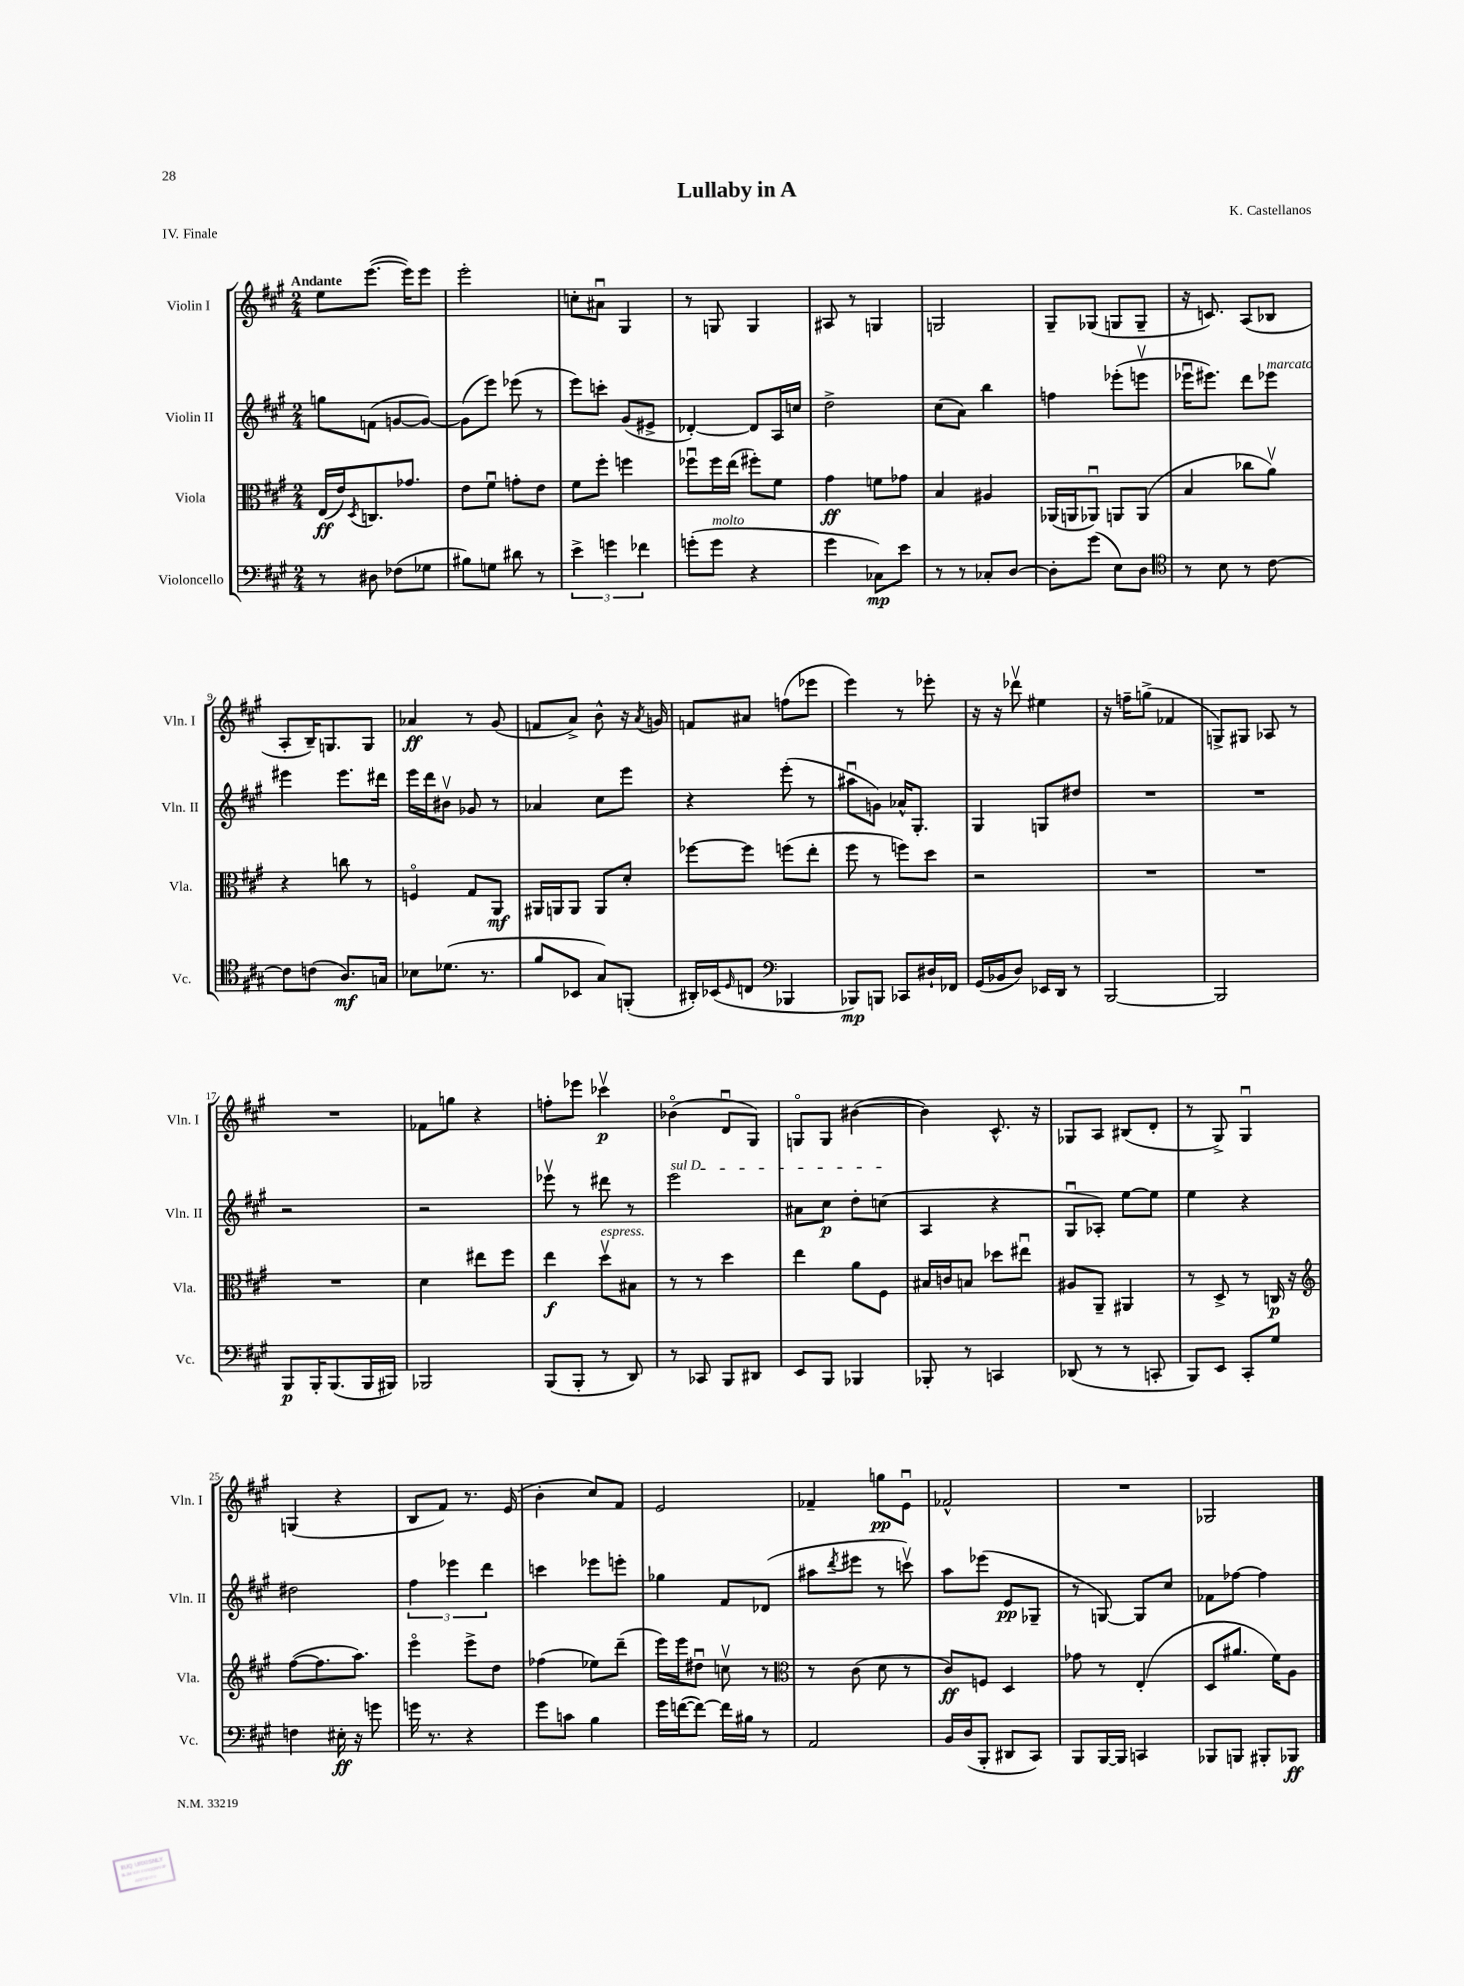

**kern	**dynam	**kern	**dynam	**kern	**dynam	**kern	**dynam
*part4	*part4	*part3	*part3	*part2	*part2	*part1	*part1
*staff4	*staff4	*staff3	*staff3	*staff2	*staff2	*staff1	*staff1
*I"Violoncello	*	*I"Viola	*	*I"Violin II	*	*I"Violin I	*
*I'Vc.	*	*I'Vla.	*	*I'Vln. II	*	*I'Vln. I	*
*clefF4	*	*clefC3	*	*clefG2	*	*clefG2	*
*k[f#c#g#]	*	*k[f#c#g#]	*	*k[f#c#g#]	*	*k[f#c#g#]	*
*M2/4	*	*M2/4	*	*M2/4	*	*M2/4	*
=1	=1	=1	=1	=1	=1	=1	=1
!	!	!	!	!	!	!LO:TX:a:B:t=Andante	!
8r	.	(16E/LL	ff	8ggn\L	.	8ee\L	.
.	.	16e/J)	.	.	.	.	.
.	.	8qD/	.	.	.	.	.
8D#X\	.	8.Cn/	.	(8fn\J	.	([8.eee\J	.
(8F-X\L	.	.	.	[8gn/L	.	.	.
.	.	8.g-X/J	.	.	.	16eee\KL])	.
8G-X\J	.	.	.	8g/J_)	.	8eee\J	.
=2	=2	=2	=2	=2	=2	=2	=2
8B#X\L)	.	8e\L	.	(8g\L]	.	2eee'\	.
8Gn\J	.	8f#u\J	.	8eee\J)	.	.	.
8d#X\	.	8gn'\L	.	(8eee-X\	.	.	.
8r	.	8e\J	.	8r	.	.	.
=3	=3	=3	=3	=3	=3	=3	=3
6e^\	.	8f#\L	.	8eee\L)	.	8ccn'\L	.
.	.	8ff#'\J	.	8cccn'\J	.	8a#Xu\J	.
6gn\	.	.	.	.	.	.	.
.	.	4ffn\	.	(8g#/L	.	4G#/	.
6f-X\	.	.	.	.	.	.	.
.	.	.	.	8e#X^/J	.	.	.
=4	=4	=4	=4	=4	=4	=4	=4
(8gn'\L	.	8ff-Xu\L	.	[4d-X'/)	.	8r	.
!LO:TX:a:i:t=molto	!	!	!	!	!	!	!
8g\J	.	16ff-\L	.	.	.	8Gn/	.
.	.	(16ee\JJ	.	.	.	.	.
4r	.	8ff#X'\L)	.	8d-/L]	.	4G/	.
.	.	8f#\J	.	16A/L	.	.	.
.	.	.	.	16ccn/JJ	.	.	.
=5	=5	=5	=5	=5	=5	=5	=5
4g#\	.	4g#\	ff	2dd^\	.	8A#X/	.
.	.	.	.	.	.	8r	.
8C-X\L)	mp	8fn\L	.	.	.	4Gn/	.
8e\J	.	8g-X\J	.	.	.	.	.
=6	=6	=6	=6	=6	=6	=6	=6
8r	.	4B/	.	(8cc#\L	.	2Gn/	.
8r	.	.	.	8a\J)	.	.	.
8C-X'/L	.	4A#X/	.	4bb\	.	.	.
[8D/J	.	.	.	.	.	.	.
=7	=7	=7	=7	=7	=7	=7	=7
8D'\L]	.	(16AA-X/LL	.	4ffn\	.	8G#~/L	.
.	.	16AAn/J	.	.	.	.	.
(8g#\J	.	8AA-Xu/J)	.	.	.	(8G-X/J	.
8E\L)	.	8AAn/L	.	(8eee-X'\L	.	8Gn/L	.
8D\J	.	(8AA/J	.	8eeenv\J	.	8G~/J	.
=8	=8	=8	=8	=8	=8	=8	=8
*clefC4	*	*	*	*	*	*	*
8r	.	4B/	.	16eee-Xu\KL	.	16r	.
.	.	.	.	8.eee#X\J)	.	8.cn/)	.
8B\	.	.	.	.	.	.	.
8r	.	8cc-X\L	.	8ddd\L	.	(8A/L	.
!	!	!	!	!LO:TX:a:i:t=marcato	!	!	!
[8c#\	.	8av\J)	.	8eee-X\J	.	8B-X/J	.
!!LO:LB:g=z
=9	=9	=9	=9	=9	=9	=9	=9
8c#\L]	.	4r	.	4eee#X\	.	8A'/L	.
(8cn\J	.	.	.	.	.	16B~/K)	.
.	.	.	.	.	.	8.Gn/	.
8.A/L)	mf	8ccn\	.	8.eee#\L	.	.	.
.	.	8r	.	.	.	8G/J	.
16Gn/Jk	.	.	.	16ddd#X\Jk	.	.	.
=10	=10	=10	=10	=10	=10	=10	=10
8B-X\L	.	4Fn/	.	16eee\LL	.	4a-X/	ff
.	.	.	.	16ddd\J	.	.	.
(8.d-X\J	.	.	.	8b#Xv\J	.	.	.
.	.	8G#/L	.	8g-X/	.	8r	.
8.r	.	.	.	.	.	.	.
.	.	8AA/J	mf	8r	.	(8g#/	.
=11	=11	=11	=11	=11	=11	=11	=11
8f#/L	.	16AA#X/LL	.	4a-X/	.	8fn/L	.
.	.	16AAn/J	.	.	.	.	.
8BB-X/J	.	8AA/J	.	.	.	8a^/J)	.
8G#/L)	.	8AA/L	.	8cc#\L	.	8b^^\	.
(8FFn'/J	.	8d'/J	.	8eee\J	.	16r	.
.	.	.	.	.	.	8qa/	.
.	.	.	.	.	.	16gn/	.
=12	=12	=12	=12	=12	=12	=12	=12
16AA#X'/LL)	.	[8ff-X\L	.	4r	.	8fn/L	.
(16BB-X/J	.	.	.	.	.	.	.
16qqD/	.	.	.	.	.	.	.
8Cn/J	.	8ff-\J]	.	.	.	8a#X/J	.
*clefF4	*	*	*	*	*	*	*
4BBB-X/	.	(8ffn\L	.	(8eee'\	.	(8ffn\L	.
.	.	8ee'\J	.	8r	.	8eee-X\J	.
=13	=13	=13	=13	=13	=13	=13	=13
8BBB-X/L)	mp	8ff#\	.	8aa#Xu\L	.	4eee\)	.
8BBBn/J	.	8r	.	8gn\J)	.	.	.
8CC-X/L	.	8ffn\L)	.	16a-X^^/KL	.	8r	.
.	.	.	.	8.G#'/J	.	.	.
16D#X`/L	.	8dd\J	.	.	.	8eee-X'\	.
16FF-X/JJ	.	.	.	.	.	.	.
=14	=14	=14	=14	=14	=14	=14	=14
(16GG#/LL	.	2r	.	4G#/	.	16r	.
16BB-X/J	.	.	.	.	.	16r	.
8D/J)	.	.	.	.	.	8ddd-Xv\	.
16EE-X/LL	.	.	.	8Gn/L	.	4ee#X\	.
16DD/JJ	.	.	.	.	.	.	.
8r	.	.	.	8dd#X/J	.	.	.
=15	=15	=15	=15	=15	=15	=15	=15
[2BBB/	.	2r	.	2r	.	16r	.
.	.	.	.	.	.	16ffn~\KL	.
.	.	.	.	.	.	(8ggn^\J	.
.	.	.	.	.	.	4f-X/	.
=16	=16	=16	=16	=16	=16	=16	=16
2BBB/]	.	2r	.	2r	.	8Gn^/L)	.
.	.	.	.	.	.	8G#X/J	.
.	.	.	.	.	.	8A-X/	.
.	.	.	.	.	.	8r	.
!!LO:LB:g=z
=17	=17	=17	=17	=17	=17	=17	=17
8BBB/L	p	2r	.	2r	.	2r	.
16BBB'/K	.	.	.	.	.	.	.
(8.BBB/	.	.	.	.	.	.	.
16BBB/L	.	.	.	.	.	.	.
16BBB#X/JJ)	.	.	.	.	.	.	.
=18	=18	=18	=18	=18	=18	=18	=18
2BBB-X/	.	4d\	.	2r	.	8f-X\L	.
.	.	.	.	.	.	8ggn\J	.
.	.	8ee#X\L	.	.	.	4r	.
.	.	8ff#\J	.	.	.	.	.
=19	=19	=19	=19	=19	=19	=19	=19
(8BBB/L	.	4ee\	f	8eee-Xv\	.	8ffn'\L	.
8BBB'/J	.	.	.	8r	.	8eee-X\J	.
!	!	!LO:TX:a:i:t=espress.	!	!	!	!	!
8r	.	8ddv\L	.	8ddd#X\	.	4ccc-Xv\	p
8DD/)	.	8B#X\J	.	8r	.	.	.
=20	=20	=20	=20	=20	=20	=20	=20
!	!	!	!	!LO:TX:a:i:t=sul D	!	!	!
8r	.	8r	.	2eee\	.	(4b-X\	.
8CC-X/	.	8r	.	.	.	.	.
8BBB/L	.	4dd\	.	.	.	8du/L	.
8DD#X/J	.	.	.	.	.	8G#/J)	.
=21	=21	=21	=21	=21	=21	=21	=21
8EE/L	.	4ee\	.	8a#X\L	.	8Gn/L	.
8BBB/J	.	.	.	8cc#\J	p	8G/J	.
4BBB-X/	.	8a\L	.	8dd'\L	.	([4b#X\	.
.	.	8F#\J	.	(8ccn\J	.	.	.
=22	=22	=22	=22	=22	=22	=22	=22
8BBB-X'/	.	16B#X/LL	.	4A/	.	4b#\])	.
.	.	16cn/J	.	.	.	.	.
8r	.	8Bn/J	.	.	.	.	.
4CCn/	.	8dd-X\L	.	4r	.	8.c#^^/	.
.	.	8ee#Xu\J	.	.	.	.	.
.	.	.	.	.	.	16r	.
=23	=23	=23	=23	=23	=23	=23	=23
(8DD-X/	.	8A#X/L	.	8G#u/L	.	8G-X/L	.
8r	.	8AA~/J	.	8A-X'/J)	.	8A/J	.
8r	.	4AA#X/	.	[8ee\L	.	(8B#X/L	.
8CCn'/	.	.	.	8ee\J]	.	8d'/J	.
=24	=24	=24	=24	=24	=24	=24	=24
8BBB/L)	.	8r	.	4ee\	.	8r	.
8EE/J	.	8D^/	.	.	.	8G#^/)	.
8CC#'/L	.	8r	.	4r	.	4G#u/	.
8G#/J	.	16Cn/	p	.	.	.	.
.	.	16r	.	.	.	.	.
!!LO:LB:g=z
=25	=25	=25	=25	=25	=25	=25	=25
*	*	*clefG2	*	*	*	*	*
4Fn\	.	([8ff#\L	.	2dd#X\	.	(4Gn/	.
.	.	8.ff#\]	.	.	.	.	.
16E#X'\	ff	.	.	.	.	4r	.
16r	.	8.aa\J)	.	.	.	.	.
8gn\	.	.	.	.	.	.	.
=26	=26	=26	=26	=26	=26	=26	=26
16gn\	.	4eee\	.	6ff#\	.	8B/L	.
8.r	.	.	.	.	.	.	.
.	.	.	.	.	.	8f#/J)	.
.	.	.	.	6eee-X\	.	.	.
4r	.	8eee^\L	.	.	.	8.r	.
.	.	.	.	6ddd\	.	.	.
.	.	8dd\J	.	.	.	.	.
.	.	.	.	.	.	(16e/	.
=27	=27	=27	=27	=27	=27	=27	=27
8g#\L	.	(4ff-X\	.	4cccn\	.	4b'\	.
8cn\J	.	.	.	.	.	.	.
4B\	.	8ee-X\L)	.	8eee-X\L	.	8cc#/L)	.
.	.	(8ddd~\J	.	8eeen'\J	.	8f#/J	.
=28	=28	=28	=28	=28	=28	=28	=28
16g#\LL	.	16eee\LL)	.	4gg-X\	.	2e/	.
([16fn\J	.	16eee\J	.	.	.	.	.
8f\J_)	.	8dd#Xu\J	.	.	.	.	.
16f\LL]	.	8ccnv\	.	8f#/L	.	.	.
16B#X\JJ	.	.	.	.	.	.	.
8r	.	8r	.	(8d-X/J	.	.	.
=29	=29	=29	=29	=29	=29	=29	=29
*	*	*clefC3	*	*	*	*	*
2AA/	.	8r	.	8aa#X\L	.	4f-X~/	.
.	.	.	.	8qddd/	.	.	.
.	.	(8c#\	.	8eee#X\J	.	.	.
.	.	8d\	.	8r	.	8ggn\L	pp
.	.	8r	.	8cccnv\)	.	8eu\J	.
=30	=30	=30	=30	=30	=30	=30	=30
16BB/LL	.	8c#/L)	ff	8aa\L	.	2f-X^^/	.
(16D/J	.	.	.	.	.	.	.
8BBB'/J	.	8Fn/J	.	(8eee-X\J	.	.	.
8DD#X/L	.	4D/	.	8e/L	pp	.	.
8CC#/J)	.	.	.	8G-X~/J	.	.	.
=31	=31	=31	=31	=31	=31	=31	=31
8BBB/L	.	8g-X\	.	8r	.	2r	.
[16BBB/L	.	8r	.	[8Gn/)	.	.	.
16BBB/JJ]	.	.	.	.	.	.	.
4CCn/	.	(4E'/	.	8G/L]	.	.	.
.	.	.	.	8cc#/J	.	.	.
=32	=32	=32	=32	=32	=32	=32	=32
8BBB-X/L	.	8D/L	.	8f-X\L	.	2G-X/	.
8BBBn/J	.	8.a#X/J	.	[8ff-X\J	.	.	.
8BBB#X'/L	.	.	.	4ff-\]	.	.	.
.	.	16f#\KL)	.	.	.	.	.
8BBB-X/J	ff	8A\J	.	.	.	.	.
==	==	==	==	==	==	==	==
*-	*-	*-	*-	*-	*-	*-	*-
